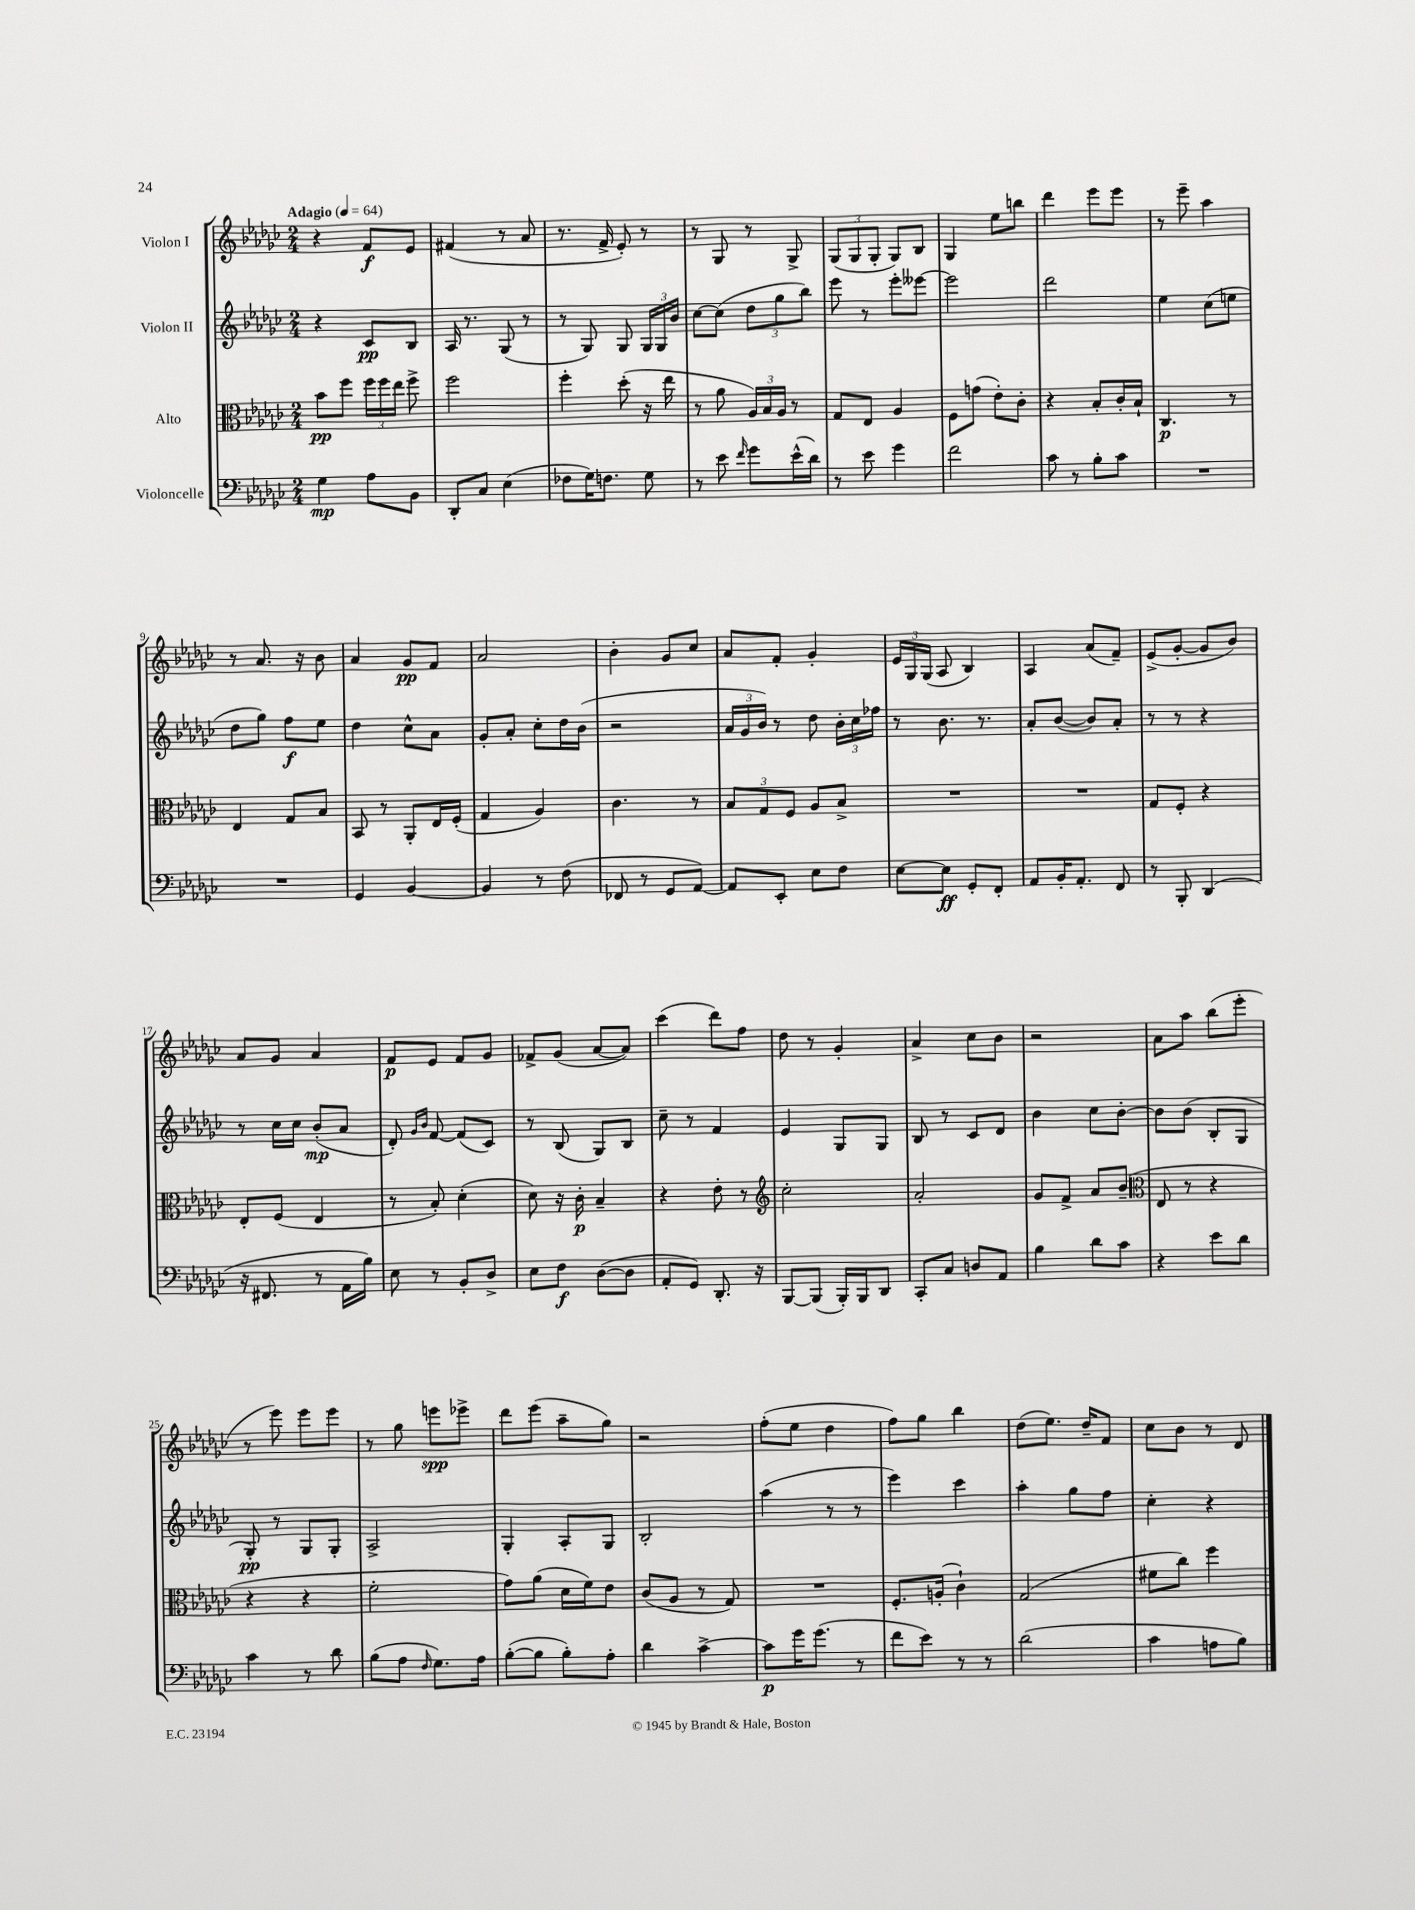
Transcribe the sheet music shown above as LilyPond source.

<<
\new StaffGroup <<
\new Staff = "s0" \with { instrumentName = "Violon I" } {
    \clef treble \key ges \major \numericTimeSignature \time 2/4 \tempo "Adagio" 4 = 64
    \autoBeamOff r4 f'8[\f ees'8] |
    fis'4( r8 aes'8 |
    r8. f'16-> ees'8-.) r8 |
    r8 ges8 r8 ges8-> |
    \tuplet 3/2 { ges8[( ges8 ges8]-. } ges8[) bes8] |
    ges4 ees''8[ b''8] |
    des'''4 ees'''8[ ees'''8] |
    r8 ees'''8-- aes''4 |
    r8 aes'8. r16 bes'8 |
    aes'4 ges'8[\pp f'8] |
    aes'2 |
    bes'4-. ges'8[ ces''8] |
    aes'8[ f'8]-. ges'4-. |
    \tuplet 3/2 { ees'16[ ges16 ges16]( } aes8 bes4) |
    aes4 aes'8[( f'8]--) |
    ees'8[->( ges'8]~-. ges'8[ bes'8]) |
    aes'8[ ges'8] aes'4 |
    f'8[\p ees'8] f'8[ ges'8] |
    fes'8[-> ges'8]( aes'8[~ aes'8]) |
    ces'''4( des'''8[) f''8] |
    des''8 r8 ges'4-. |
    aes'4-> ces''8[ bes'8] |
    r2 |
    aes'8[ aes''8] bes''8[( ees'''8]-. |
    r8 ees'''8) ees'''8[ ees'''8] |
    r8 ges''8 e'''8[\spp ees'''8]-> |
    des'''8[ ees'''8]( aes''8[-- ges''8]) |
    r2 |
    f''8[-.( ees''8] des''4 |
    f''8[) ges''8] bes''4 |
    des''8[( ees''8.]) des''16[-- f'8] |
    ces''8[ bes'8] r8 des'8 \bar "|." |
}
\new Staff = "s1" \with { instrumentName = "Violon II" } {
    \clef treble \key ges \major \numericTimeSignature \time 2/4
    \autoBeamOff r4 ces'8[\pp bes8] |
    aes16 r8. ges8( r8 |
    r8 ges8) ges8 \tuplet 3/2 { ges16[ ges16 bes'16] } |
    ces''8[~ ces''8]( \tuplet 3/2 { des''8[ ges''8 bes''8]) } |
    ees'''8 r8 ees'''8[-. eeses'''8]~ |
    eeses'''2 |
    des'''2 |
    ees''4 ces''8[( e''8] |
    des''8[ ges''8]) f''8[\f ees''8] |
    des''4 ces''8[-^ aes'8] |
    ges'8[-. aes'8]-. ces''8[-. des''16 bes'16]( |
    r2 |
    \tuplet 3/2 { aes'16[ ges'16 bes'16]) } r8 des''8 \tuplet 3/2 { bes'16[-. ces''16 fes''16] } |
    r8 bes'8. r8. |
    aes'8[-. bes'8]~( bes'8[) aes'8]-. |
    r8 r8 r4 |
    r8 ces''16[ ces''16] bes'8[-.\mp( aes'8] |
    des'8-.) \grace { ges'16[ bes'16] } f'8~ f'8[( ces'8]) |
    r8 bes8( ges8[) bes8] |
    ces''8-- r8 f'4 |
    ees'4 ges8[ ges8] |
    bes8 r8 ces'8[ des'8] |
    bes'4 ces''8[ bes'8]~-. |
    bes'8[ bes'8]( bes8[-. ges8] |
    ges8-.\pp) r8 ges8[ ges8]-. |
    aes2-> |
    ges4-. aes8[-. ges8] |
    bes2-. |
    aes''4( r8 r8 |
    ees'''4) ces'''4 |
    aes''4-. ges''8[ f''8] |
    ces''4-. r4 \bar "|." |
}
\new Staff = "s2" \with { instrumentName = "Alto" } {
    \clef alto \key ges \major \numericTimeSignature \time 2/4
    \autoBeamOff bes'8[\pp f''8] \tuplet 3/2 { f''16[ f''16 ees''16] } f''8-> |
    f''2 |
    f''4-. des''8-.( r16 ees''16 |
    r8 aes'8 \tuplet 3/2 { aes16[) bes16 aes16] } r8 |
    ges8[ ees8] aes4 |
    f8[ g'8]( ees'8[-.) ces'8]-. |
    r4 bes8[-. ces'16-. bes16]-! |
    ces4.\p r8 |
    ees4 ges8[ bes8] |
    bes,8 r8 aes,8[-. ees16 f16]-.( |
    ges4 aes4) |
    ces'4. r8 |
    \tuplet 3/2 { bes8[ ges8 f8] } aes8[ bes8]-> |
    R2 |
    R2 |
    ges8[ f8]-. r4 |
    ees8[-. f8]( ees4 |
    r8 bes8-.) des'4-.( |
    des'8) r16 ces'16-.\p bes4-- |
    r4 ees'8-. r8 |
    \clef treble ces''2-. |
    aes'2-. |
    ges'8[ f'8]-> aes'8[ bes'8]--( |
    \clef alto ees8 r8 r4 |
    r4 r4 |
    f'2-. |
    ges'8[) aes'8]( des'16[ f'16) ees'8] |
    ces'8[( aes8] r8 ges8) |
    R2 |
    f8.[-. a16]-.( ces'4-!) |
    ges2( |
    fis'8[ ces''8]) f''4 \bar "|." |
}
\new Staff = "s3" \with { instrumentName = "Violoncelle" } {
    \clef bass \key ges \major \numericTimeSignature \time 2/4
    \autoBeamOff ges4\mp aes8[ bes,8] |
    des,8[-. ces8] ees4( |
    fes8[ ges16) f8.] ges8 |
    r8 ees'8 \grace { f'16 } ges'8[ ees'16-^( des'16]) |
    r8 ees'8 ges'4 |
    f'2 |
    ces'8 r8 bes8[-. ces'8] |
    R2 |
    R2 |
    ges,4 bes,4~ |
    bes,4 r8 f8( |
    fes,8 r8 ges,8[ aes,8]~) |
    aes,8[ ees,8]-. ees8[ f8] |
    ees8[~ ees8]\ff ges,8[-. f,8]-. |
    aes,8[ bes,16-. aes,8.]-. f,8 |
    r8 bes,,8-. des,4( |
    r16 fis,8. r8 aes,16[ bes16]) |
    ees8 r8 bes,8[-. des8]-> |
    ees8[ f8]\f des8[~( des8] |
    aes,8[-. ges,8]) des,8.-. r16 |
    bes,,8[~ bes,,8]( bes,,16[-.) bes,,16 des,8] |
    ces,8[-. ces8] d8[ aes,8] |
    bes4 des'8[ ces'8] |
    r4 ees'8[ des'8] |
    ces'4 r8 des'8 |
    bes8[( aes8] \grace { f16 } ges8.[) aes16] |
    bes8[~-.( bes8] bes8[-.) aes8]-. |
    des'4 ces'4~-> |
    ces'8[\p ges'16 ges'8.]( r8 |
    f'8[ ees'8]) r8 r8 |
    des'2( |
    ces'4 a8[ bes8]) \bar "|." |
}
>>
>>
